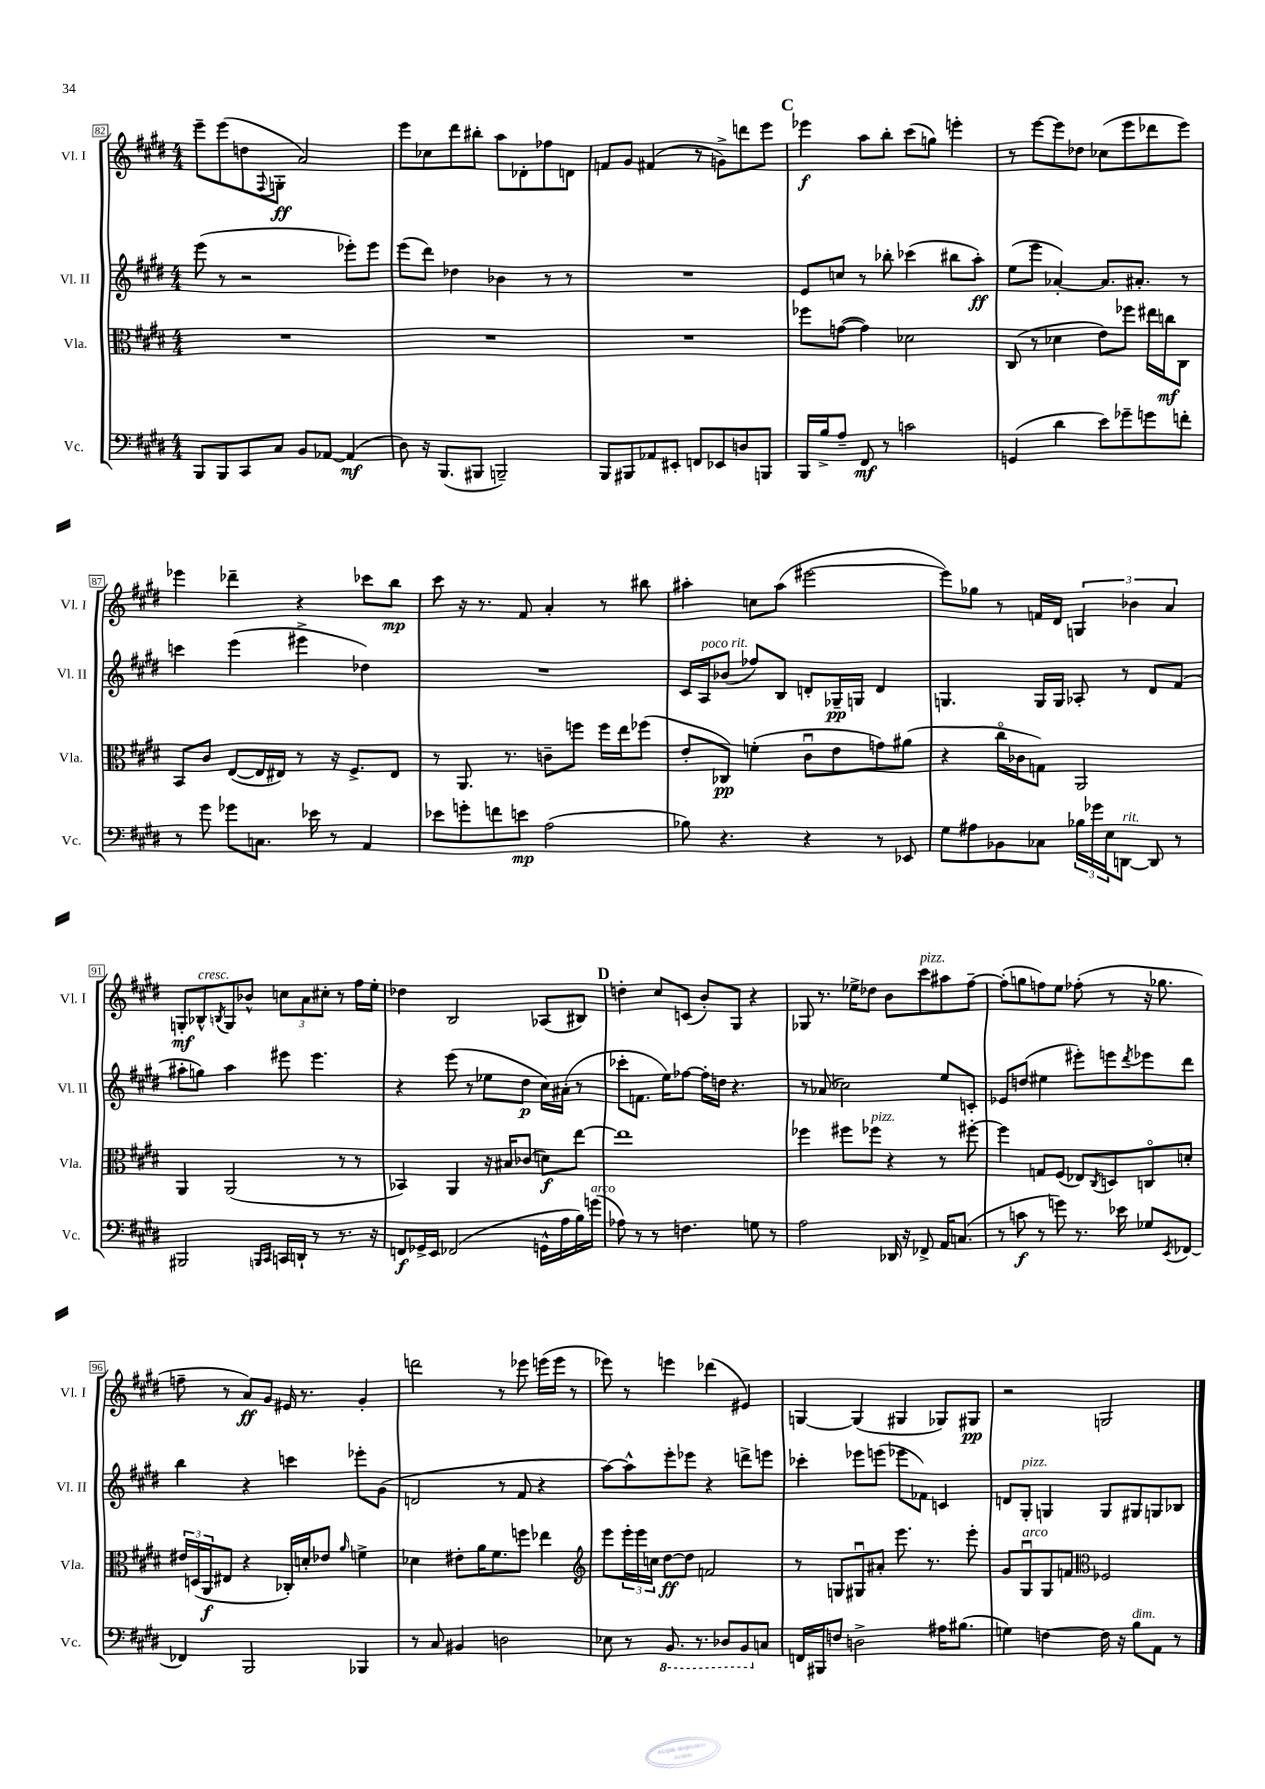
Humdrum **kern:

**kern	**kern	**kern	**kern
*staff4	*staff3	*staff2	*staff1
*clefF4	*clefC3	*clefG2	*clefG2
*k[f#c#g#d#]	*k[f#c#g#d#]	*k[f#c#g#d#]	*k[f#c#g#d#]
*M4/4	*M4/4	*M4/4	*M4/4
8BBB/L	1r	(8eee\	8eee~\L
8BBB/	.	8r	(8eee\
8CC#/	.	2r	8dd\
.	.	.	8qqF#/
8C#/J	.	.	8G'\J
8BB/L	.	.	2a/)
[8AA-/J	.	.	.
(4AA-/]	.	8eee-'\L)	.
.	.	8eee-\J	.
=	=	=	=
8D#\)	1r	(8eee\L	8eee\L
16r	.	8ddd#\J)	8cc-\
(8.BBB/L	.	.	.
.	.	4dd-\	8ddd#\
8BBB#/J	.	.	8bb#'\J
2BBB~/)	.	4b-\	8aa\L
.	.	.	8d-'\
.	.	8r	8ff-\
.	.	8r	8d\J
=	=	=	=
8BBB/L	1r	1r	8f/L
8BBB#/	.	.	8g#/J
8AA-/	.	.	(4f#/
8EE#'/J	.	.	.
8FF/L	.	.	8r
8EE-/	.	.	8g^\L)
8D/	.	.	8ddd\
8BBB/J	.	.	8eee\J
=	=	=	=
16BBB/LL	8ff-\L	8e/L	4eee-\
16B^/J	.	.	.
8A~/J	([8g\J	8cc/J	.
8FF#/	4g\])	8r	8aa\L
8r	.	8bb-'\	8bb'\J
2c\	2d-\	(4ccc-\	(8ccc#\L
.	.	.	8gg\J)
.	.	8bb#\L	4eee'\
.	.	8aa'\J)	.
=	=	=	=
(4GG/	(8C#/	(8ee\L	8r
.	8r	8eee\J	[8eee\L
4d#\	4d-\	[4a-'/)	8eee\]
.	.	.	8dd-\J
8e\L)	8e\L)	8.a-/]L	(8cc-\L
8g-~\	8ff-\J	.	8eee\
.	.	8.a#'/J	.
8g\	16ee#\LL	.	8ddd-\
.	16cc\J	.	.
8f'\J	8C#\J	8r	8eee\J)
=	=	=	=
8r	8BB/L	4ccc\	4eee-\
8g#\	8c#/J	.	.
8g-\L	([8E/L	(4eee\	4ddd-~\
8.C\J	16E/]L	.	.
.	16E#/JJ)	.	.
.	8r	4eee#^\	4r
16e-\	.	.	.
8r	16r	.	.
.	8.F#^/L	.	.
4AA/	.	4dd-\)	8ccc-\L
.	8E#/J	.	8bb\J
=	=	=	=
8e-\L	8r	1r	8ccc#\
8g'\	8.AA/	.	16r
.	.	.	8.r
8f\	.	.	.
.	8.r	.	.
8e\J	.	.	8f#/
(2A\	8c~\L	.	4a'/
.	8ff\J	.	.
.	16ff\LL	.	8r
.	16ee\J	.	.
.	(8ff-\J	.	8bb#\
=	=	=	=
8B-\)	8e'/L	16c#/LL	4aa#'\
.	.	16A/J	.
4.r	8C-/J)	(8b-/J	.
.	(4f'\	8ff-/L)	8cc\L
.	.	8B/J	(8aa#\J
4r	8c#u\L	8d'/L	[2eee#\
.	8e\	16G-~/L	.
.	.	16G/JJ	.
8r	8g\)	4d/	.
8EE-/	(8a#\J	.	.
=	=	=	=
8G#\L	4r	4.G/	8eee#\]L)
8A#\	.	.	8gg-\J
8BB-\	16cc#o\LL	.	8r
.	16c-\J	.	.
8C-\J	8G\J)	16G/LL	16f/LL
.	.	16G/JJ	16d#/JJ
24B-\LL	2AA/	8A-'/	6G/
24g-\	.	.	.
24E\J	.	.	.
[8DD\J	.	8r	.
.	.	.	6b-\
8DD/]	.	8d#/L	.
.	.	.	6a/
8r	.	(8f#/J	.
=	=	=	=
2BBB#/	4AA/	8aa#'\L	8G'/L
.	.	8gg\J)	8B-^^/
.	.	.	8qB/
.	(2AA/	4aa#\	8G/
.	.	.	8b-^^/J
16qqBBB/LL	.	.	.
16qqCC#/JJ	.	.	.
16CC/LL	.	8eee#\	12cc\L
16DD`/JJ	.	.	.
.	.	.	12a\
8r	.	4.eee#\	.
.	.	.	12cc#'\J
8.r	8r	.	8r
.	8r	.	16ff#\LL
16r	.	.	16ee'\JJ
=	=	=	=
8FF/L	4BB-/)	4r	4dd-\
16GG-^/L	.	.	.
16EE/JJ	.	.	.
(2FF-/	4AA/	(8eee\	2B/
.	.	8r	.
.	16r	8ee-\L	.
.	16B#/LK	.	.
.	(8c-/J	8dd#\J	.
16GG^^\LL	8d\L)	16cc#\LL)	(8A-/L
16A\	.	(16a#'\JJ	.
16B\)	[8ee\J	8r	8B#/J)
(16g\JJ	.	.	.
=	=	=	=
8A-\)	1ee]	8ccc-'\L	4dd'\
8r	.	8.f\J	.
8r	.	.	8cc#/L
.	.	16ee\LK)	.
4.F\	.	[8ff-\J	(8c/J
.	.	16ff-'\]LL	8b'/L)
.	.	16dd\JJ	.
.	.	4.r	8G#/J
8G\	.	.	4r
8r	.	.	.
=	=	=	=
2A\	4ff-\	8r	8G-/
.	.	(8a-/	8.r
.	8ff#\L	2cc-\)	.
.	.	.	16ee-^\LK
.	8ff-\J	.	8dd-\J
16DD-/	4r	.	8b\L
16r	.	.	.
8FF-^/	.	.	8ccc#\
16AA/LK	8r	8ee/L	8aa#\
(8.C/J	.	.	.
.	[8ff#'\	8c'/J	[8ff#~\J
=	=	=	=
8r	4ff#\]	8e-/L	(8ff#'\]L
8c\	.	(8dd/J	8gg\
8r	8G/L	4ee#\	8ff\)
8g\)	(8F#/J	.	8ee\J
8.r	8E-/L)	8eee#'\L)	(8ff-'\
.	8qC#/	.	.
.	8D/	8eee\	8r
16e-\	.	.	.
.	.	8qddd#/	.
8G-/L	8Co/	8eee-\	16r
.	.	.	8.gg-\
8qEE/	.	.	.
[8FF-/J	8d'/J	8ddd#\J	.
=	=	=	=
4FF-/]	24e#/LL	4bb\	8ff~\
.	(24D/	.	.
.	24AA/J	.	.
.	8E#/J	.	8r
2BBB/	4r	4r	8a/L)
.	.	.	8g#/J
.	16C-'/LL)	4ccc\	16e#/
.	16d'/J	.	8.r
.	8e-/J	.	.
.	16qqa/	.	.
4BBB-/	4f^\	8eee-'\L	4g#'/
.	.	(8g#\J	.
=	=	=	=
8r	4d-\	2d/	2ddd\
8C#/	.	.	.
4BB#/	8e#'\L	.	.
.	16a\K	.	.
.	8.f#\	.	.
2D\	.	8r	8r
.	8ff\J	8f#/	8eee-\
.	4ee-\	4r	(16eee\LL
.	.	.	16eee\JJ
.	.	.	8r
=	=	=	=
*	*clefG2	*	*
8E-\	8eee\L	[8aa\L)	8eee-\)
8r	24eee'\L	8aa^^\]	8r
.	24eee\	.	.
.	24cc\JJ	.	.
8.BBB/	[8dd#\L	8eee'\	4eee\
.	8dd#\]J	8eee-\J	.
8.r	.	.	.
.	2f/	4r	(4ddd-\
8DD-/L	.	.	.
8BBB/	.	8ddd^\L	4e#/)
8C/J	.	8eee\J	.
=	=	=	=
16FF/LL	8r	4ccc-'\	[4G/
16BBB#/J	.	.	.
8F/J	8G/L	.	.
2D^\	8G#u/	8eee-\L	(4G/]
.	8a#'/J	(8eee\J	.
.	8.eee\	8eee-\L	4G#/
.	.	8f-\J)	.
.	8.r	.	.
16A#\LK	.	4c/	8G-/L)
(8.B#\J	.	.	.
.	8eee'\	.	8G#/J
=	=	=	=
4G\)	8g#/L	8d/L	2r
.	8G#u/	8G#'/J	.
[4F\	8G#/	4G/	.
.	8f/J	.	.
*	*clefC3	*	*
16F\]	2F-/	8G/L	2G/
16r	.	.	.
8B\L	.	8G#/	.
8AA\J	.	8G/	.
8r	.	8B-/J	.
==	==	==	==
*-	*-	*-	*-
